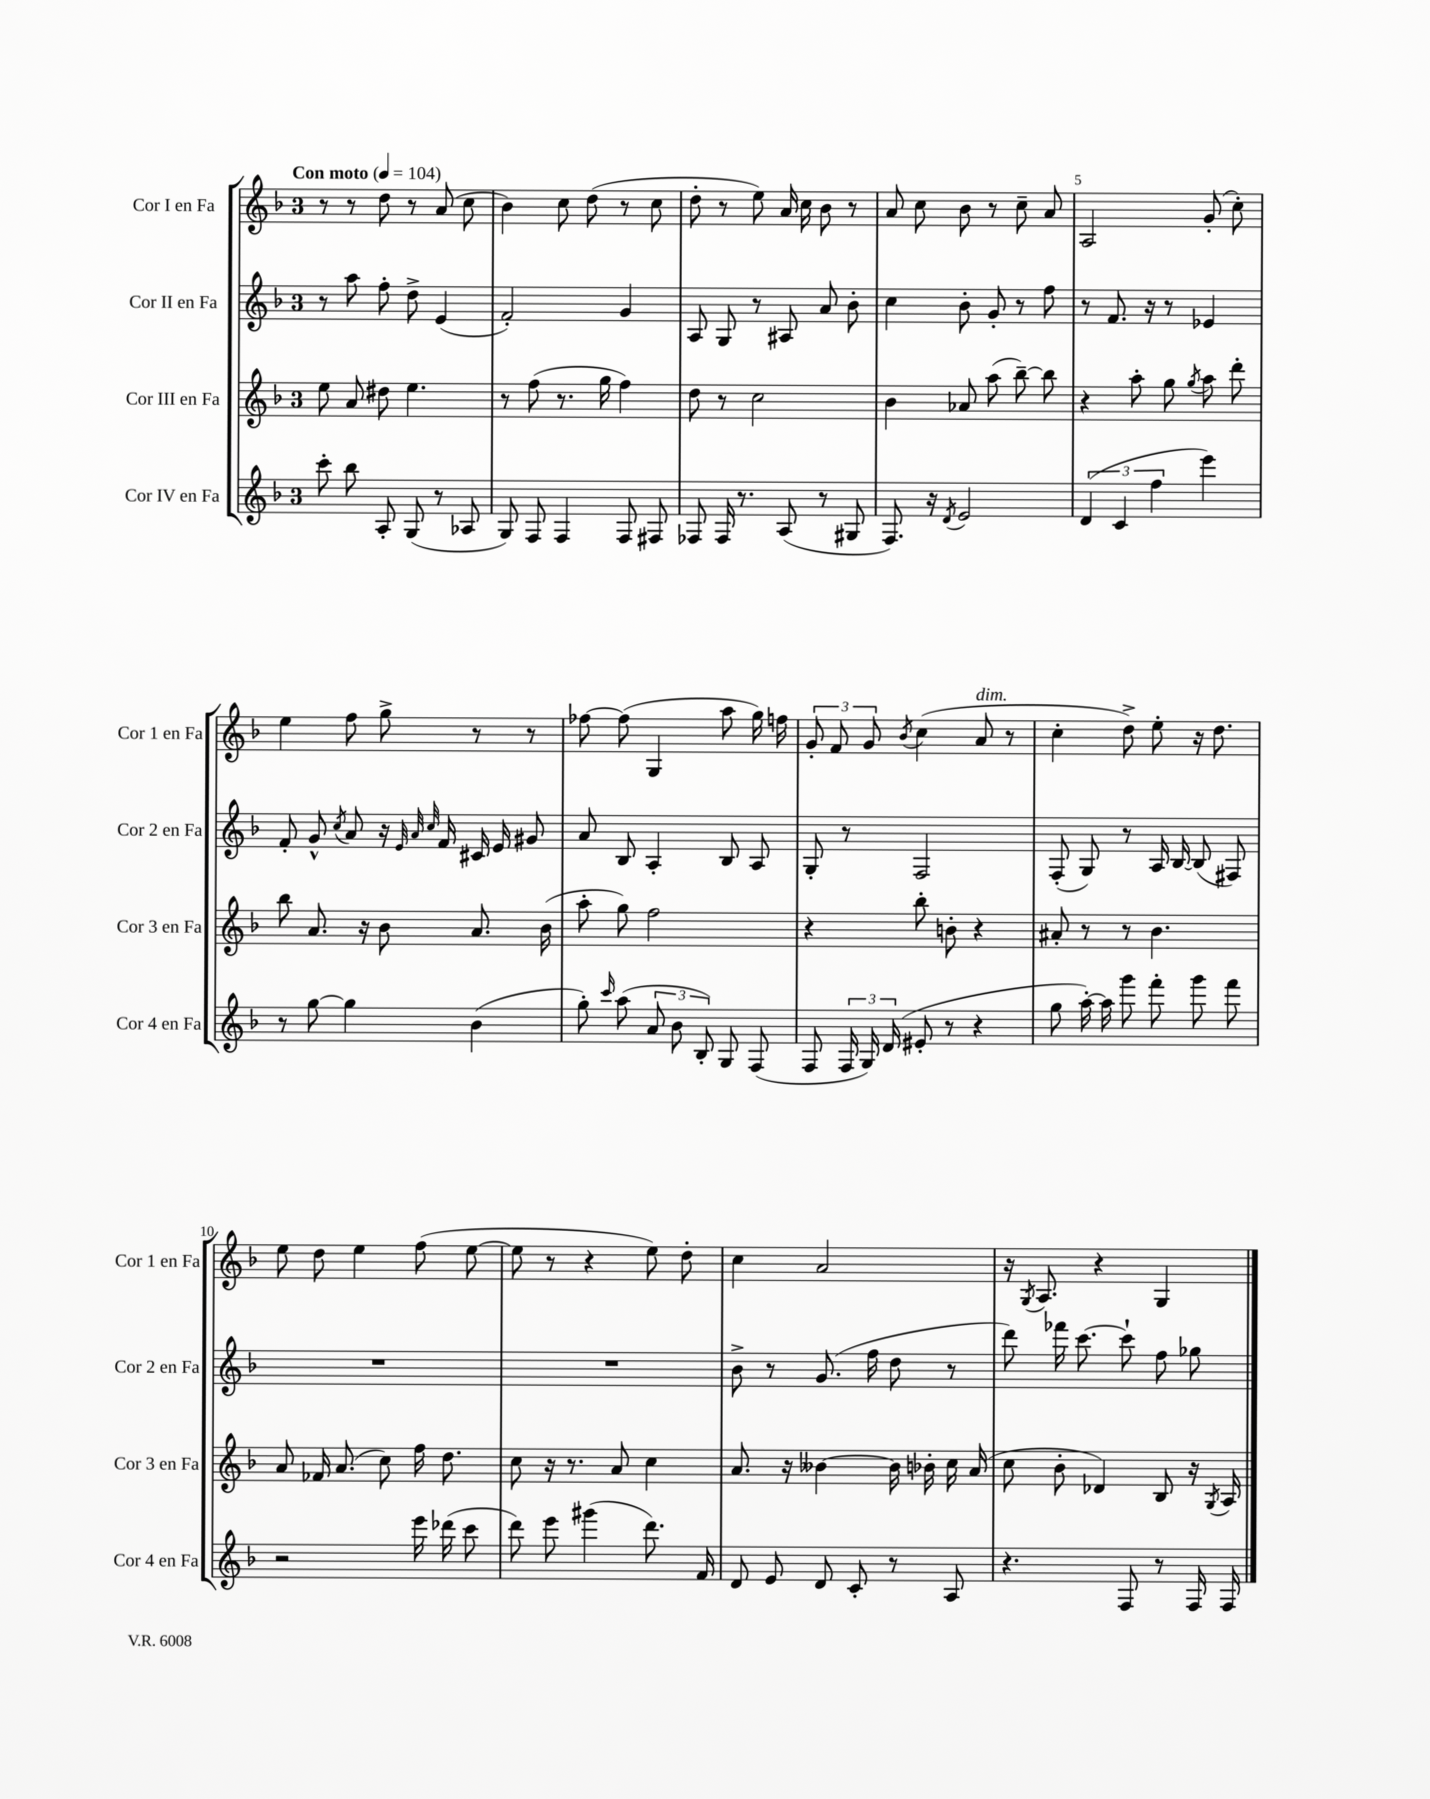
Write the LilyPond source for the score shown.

<<
\new StaffGroup <<
\new Staff = "s0" \with { instrumentName = "Cor I en Fa" shortInstrumentName = "Cor 1 en Fa" } {
    \clef treble \key f \major \once \override Staff.TimeSignature.style = #'single-digit \time 3/4 \tempo "Con moto" 4 = 104
    \autoBeamOff r8 r8 d''8 r8 a'8( c''8 |
    bes'4) c''8 d''8( r8 c''8 |
    d''8-. r8 e''8) a'16 c''16 bes'8 r8 |
    a'8 c''8 bes'8 r8 c''8-- a'8 |
    a2 g'8-.( c''8-.) |
    e''4 f''8 g''8-> r8 r8 |
    fes''8~ fes''8( g4 a''8 g''16) f''16 |
    \tuplet 3/2 { g'8-. f'8 g'8 } \acciaccatura { bes'8 } c''4( a'8^\markup { \italic "dim." } r8 |
    c''4-. d''8->) e''8-. r16 d''8. |
    e''8 d''8 e''4 f''8( e''8~ |
    e''8 r8 r4 e''8) d''8-. |
    c''4 a'2 |
    r16 \acciaccatura { g8 } a8. r4 g4 \bar "|." |
}
\new Staff = "s1" \with { instrumentName = "Cor II en Fa" shortInstrumentName = "Cor 2 en Fa" } {
    \clef treble \key f \major \once \override Staff.TimeSignature.style = #'single-digit \time 3/4
    \autoBeamOff r8 a''8 f''8-. d''8-> e'4( |
    f'2-.) g'4 |
    a8 g8 r8 ais8 a'8 bes'8-. |
    c''4 bes'8-. g'8-. r8 f''8 |
    r8 f'8. r16 r8 ees'4 |
    f'8-. g'8-^ \acciaccatura { c''8 } a'8 r16 \grace { e'32 a'32 c''32 } f'16 cis'16 e'16 gis'8 |
    a'8 bes8 a4-. bes8 a8 |
    g8-. r8 f2 |
    f8-.( g8) r8 a16 bes16~ bes8( fis8) |
    R2. |
    R2. |
    bes'8-> r8 g'8.( f''16 d''8 r8 |
    d'''8) fes'''16 c'''8.~ c'''8-! f''8 ges''8 \bar "|." |
}
\new Staff = "s2" \with { instrumentName = "Cor III en Fa" shortInstrumentName = "Cor 3 en Fa" } {
    \clef treble \key f \major \once \override Staff.TimeSignature.style = #'single-digit \time 3/4
    \autoBeamOff e''8 a'8 dis''8 e''4. |
    r8 f''8( r8. g''16 f''4) |
    d''8 r8 c''2 |
    bes'4 aes'8 a''8( bes''8~--) bes''8 |
    r4 a''8-. g''8 \acciaccatura { g''8 } a''8 d'''8-. |
    bes''8 a'8. r16 bes'8 a'8. bes'16( |
    a''8-. g''8) f''2 |
    r4 bes''8-. b'8-. r4 |
    ais'8-. r8 r8 bes'4. |
    a'8 fes'16 a'8.( c''8) f''16 d''8. |
    c''8 r16 r8. a'8 c''4 |
    a'8. r16 beses'4~ beses'16 bes'16-. c''16 a'16( |
    c''8 bes'8-. des'4) bes8 r16 \acciaccatura { g8 } a16 \bar "|." |
}
\new Staff = "s3" \with { instrumentName = "Cor IV en Fa" shortInstrumentName = "Cor 4 en Fa" } {
    \clef treble \key f \major \once \override Staff.TimeSignature.style = #'single-digit \time 3/4
    \autoBeamOff c'''8-. bes''8 a8-. g8( r8 aes8 |
    g8) f8 f4 f8 fis8 |
    fes8 fes16 r8. a8( r8 gis8 |
    f8.) r16 \acciaccatura { d'8 } e'2 |
    \tuplet 3/2 { d'4( c'4 f''4 } e'''4) |
    r8 g''8~ g''4 bes'4( |
    g''8-.) \grace { c'''16 } a''8( \tuplet 3/2 { a'8 bes'8 bes8-.) } g8 f8( |
    f8 \tuplet 3/2 { f16 g16) d'16( } eis'8-. r8 r4 |
    g''8 a''16~-.) a''16 g'''8 f'''8-. g'''8 f'''8 |
    r2 e'''16 des'''16( c'''8 |
    d'''8) e'''8 gis'''4( d'''8.) f'16 |
    d'8 e'8 d'8 c'8-. r8 a8 |
    r4. f8 r8 f16 f16 \bar "|." |
}
>>
>>
\layout { \context { \Score \override BarNumber.break-visibility = ##(#f #t #t) barNumberVisibility = #(every-nth-bar-number-visible 5) } }
